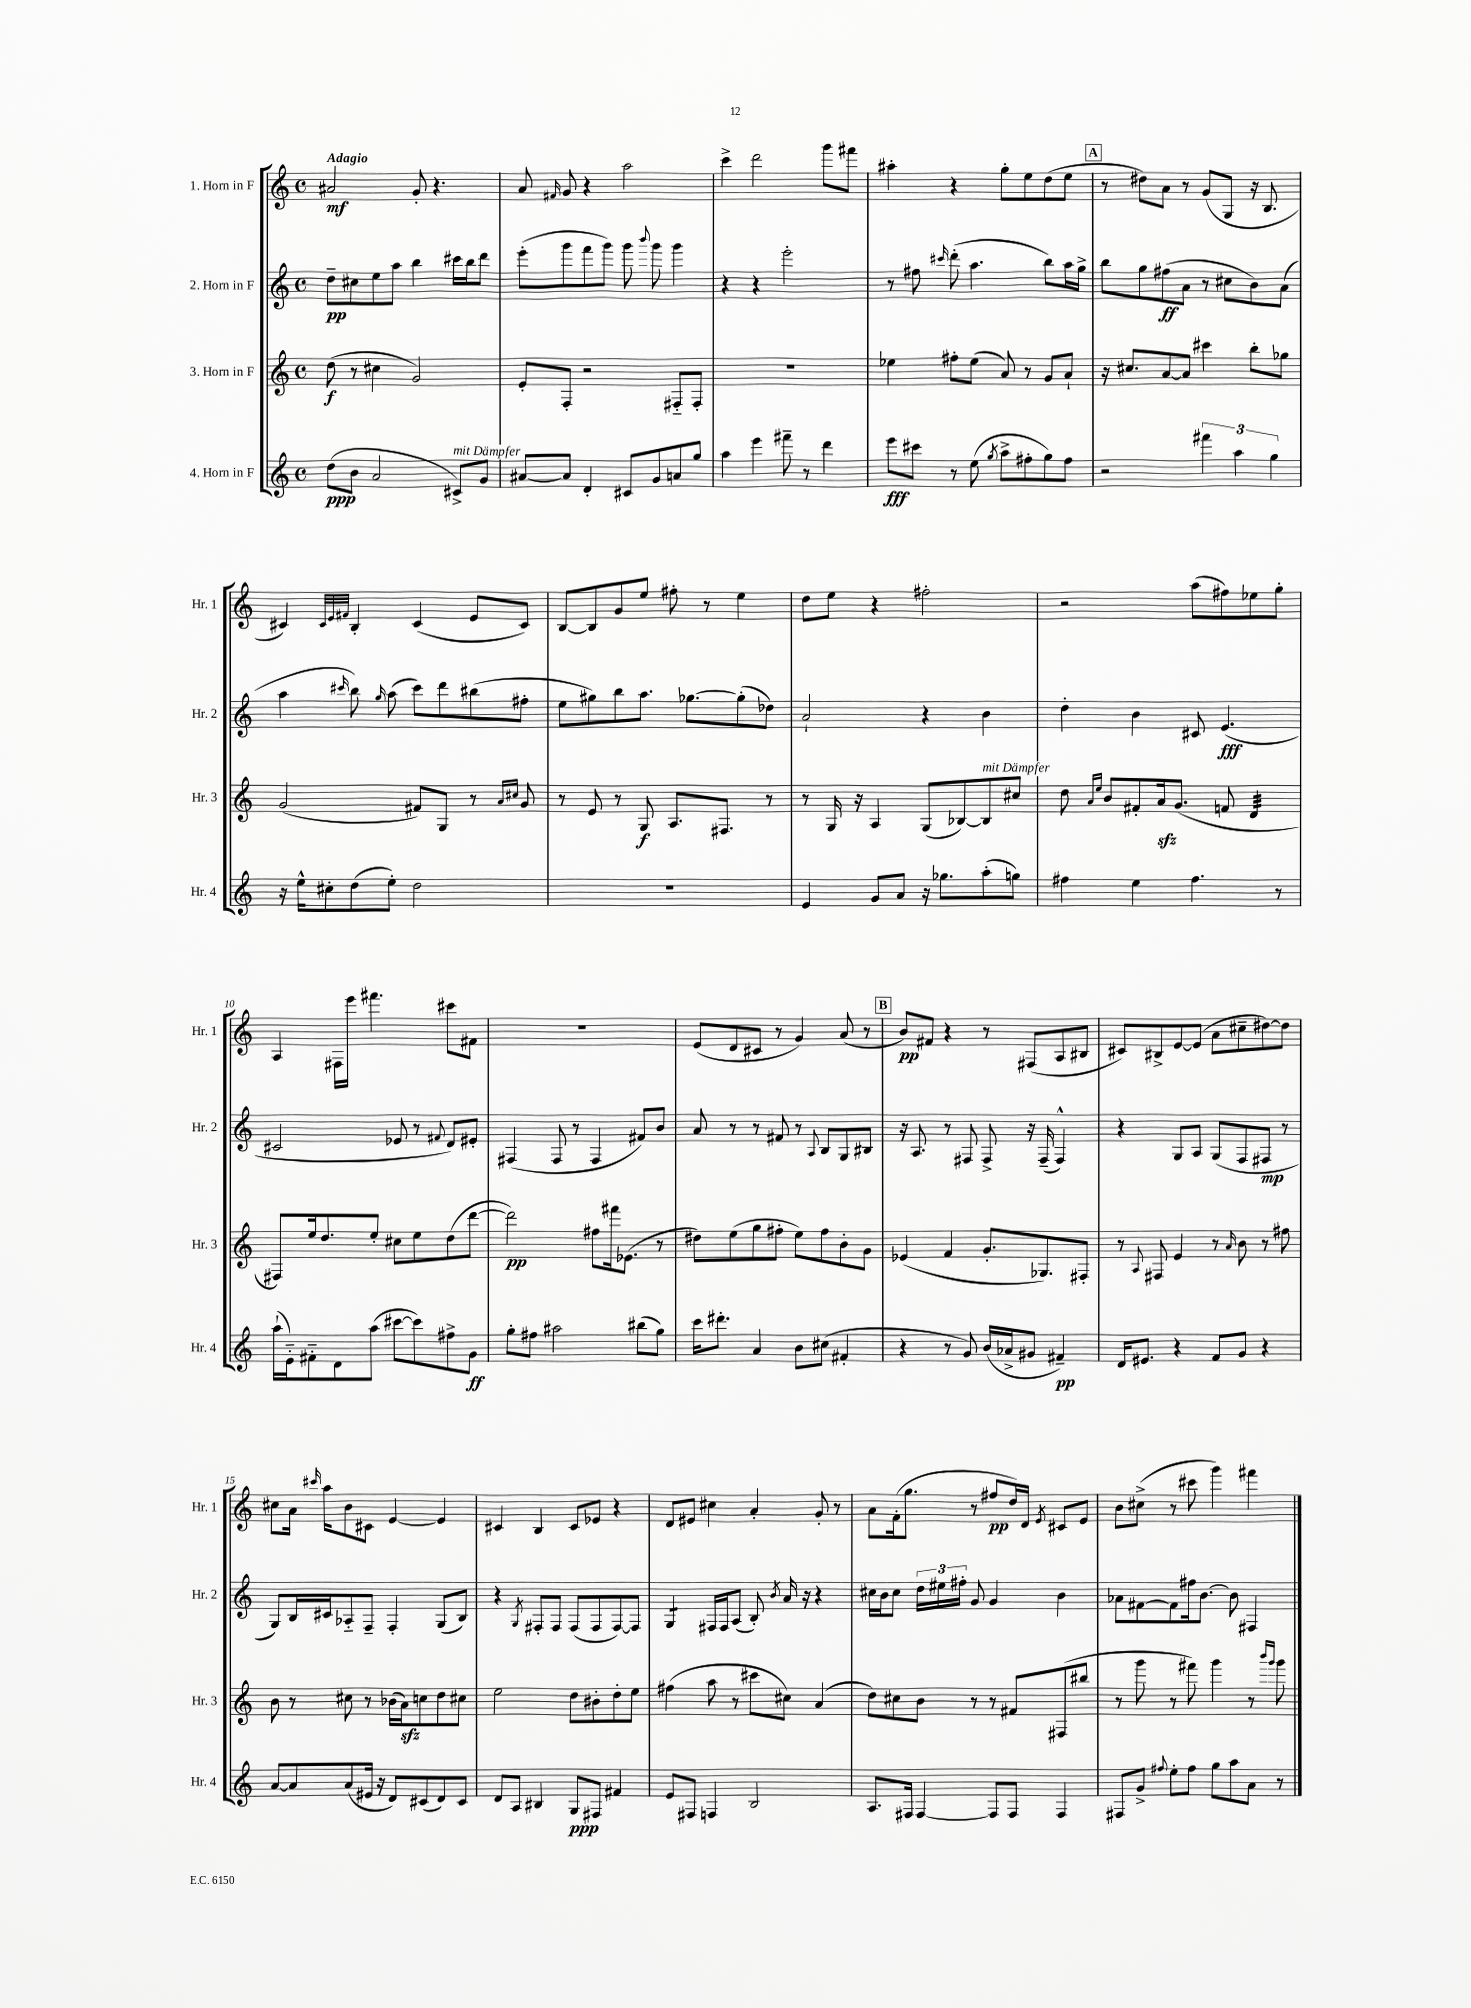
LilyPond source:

<<
\new StaffGroup <<
\new Staff = "s0" \with { instrumentName = "1. Horn in F" shortInstrumentName = "Hr. 1" } {
    \clef treble \key c \major \defaultTimeSignature \time 4/4 \tempo "Adagio"
    \autoBeamOff ais'2\mf g'8-. r4. |
    a'8 \grace { fis'16 } g'8 r4 a''2 |
    c'''4-> d'''2 g'''8[ fis'''8] |
    ais''4-. r4 g''8[-. e''8 d''8( e''8] |
    \mark \markup { \box "A" } r8 dis''8[) a'8] r8 g'8[( g8] r16 b8. |
    cis'4) \grace { cis'32[ e'32 fis'32] } b4-. cis'4( e'8[ cis'8]) |
    b8[~ b8 g'8 e''8] fis''8-. r8 e''4 |
    d''8[ e''8] r4 fis''2-. |
    r2 a''8[( fis''8) ees''8 g''8]-. |
    a4 fis16[ e'''16] fis'''4. cis'''8[ fis'8] |
    R1 |
    e'8[( d'8 cis'8] r8 g'4) a'8( r8 |
    \mark \markup { \box "B" } b'8[\pp) fis'8] r4 r8 fis8[( a8 bis8] |
    cis'8[) bis8-> e'8~ e'8]( a'8[ cis''8-- dis''8~) dis''8] |
    cis''8[ a'16] \grace { cis'''16 } a''16[ b'8 cis'8] e'4~ e'4 |
    cis'4 b4 cis'8[ ees'8] r4 |
    d'8[ eis'8] cis''4 a'4-. g'8-. r8 |
    a'8[ f'16-.( g''8.] r8 fis''8[\pp d''16) d'16] \acciaccatura { e'8 } cis'8[ e'8] |
    b'8[ cis''8]->( r8 cis'''8 g'''4) fis'''4 \bar "|." |
}
\new Staff = "s1" \with { instrumentName = "2. Horn in F" shortInstrumentName = "Hr. 2" } {
    \clef treble \key c \major \defaultTimeSignature \time 4/4
    \autoBeamOff d''8[--\pp cis''8 e''8 a''8] b''4 cis'''16[ b''16 d'''8] |
    e'''8[-.( g'''8 f'''8 g'''8]) g'''8 \appoggiatura { b'''8 } g'''8 g'''4 |
    r4 r4 e'''2-. |
    r8 fis''8 \grace { cis'''16 } d'''8-.( a''4. b''8[) a''16 g''16]-> |
    \mark \markup { \box "A" } b''8[ g''8 fis''8\ff( a'8] r8 cis''8[ b'8) a'8]( |
    a''4 \grace { cis'''16 } b''8) \grace { g''16 } a''8( cis'''8[) d'''8 bis''8( fis''8]-. |
    e''8[ gis''8) b''8 a''8.] ges''8.[~ ges''8-.( des''8]) |
    a'2-! r4 b'4 |
    d''4-. b'4 cis'8 e'4.\fff( |
    cis'2 ees'8 r8 \appoggiatura { fis'8 } d'8[) eis'8]-. |
    fis4( fis8 r8 fis4 fis'8[) b'8] |
    a'8 r8 r8 fis'8 r8 \appoggiatura { a8 } b8[ g8 bis8] |
    \mark \markup { \box "B" } r16 a8. r8 fis8 fis8-> r16 fis16--( fis4-^) |
    r4 g8[ a8] g8[( f8 fis8]\mp r8 |
    g8[) b16 cis'16 aes8-_ f8]-- f4-. g8[( b8]) |
    r4 \acciaccatura { g8 } fis8[-. fis8] fis8[( fis8 fis8~) fis8] |
    g4:8 fis16[ fis16 a8]( b8-.) \acciaccatura { b'8 } a'16 r16 r4 |
    cis''16[ b'16 cis''8] \tuplet 3/2 { d''16[ eis''16 fis''16]-. } g'8 g'4 b'4 |
    aes'8[ fis'8~ fis'8 fis''16 b'8.]~ b'8 fis4 \bar "|." |
}
\new Staff = "s2" \with { instrumentName = "3. Horn in F" shortInstrumentName = "Hr. 3" } {
    \clef treble \key c \major \defaultTimeSignature \time 4/4
    \autoBeamOff d''8\f( r8 cis''4 g'2) |
    e'8[-. f8]-. r2 fis8[-_ fis8]-. |
    R1 |
    ees''4 fis''8[-. ees''8]( a'8) r8 g'8[ a'8]-! |
    \mark \markup { \box "A" } r16 cis''8.[ a'8~ a'8] cis'''4 b''8[-. ges''8] |
    g'2( fis'8[) g8] r8 \grace { a'16[ cis''16] } g'8 |
    r8 e'8 r8 g8\f a8.[ fis8.] r8 |
    r8 g16 r16 a4 g8[( bes8~) bes8^\markup { \italic "mit Dämpfer" } cis''8] |
    d''8 \grace { a'16[ e''16] } b'8[ fis'8-. a'16\sfz g'8.]( f'8 d'4:32 |
    fis8[) e''16 d''8. e''8]-. cis''8[ e''8 d''8( d'''8]~ |
    d'''2\pp) fis''8[ fis'''16 ees'8.]( r8 |
    dis''8[) e''8( g''8 fis''8]-. e''8[) fis''8 b'8-. g'8] |
    \mark \markup { \box "B" } ees'4( f'4 g'8.[-. ges8.) fis8]-. |
    r8 \appoggiatura { a8 } fis8 e'4 r8 \grace { a'16 } b'8 r8 fis''8 |
    b'8 r8 cis''8 r8 bes'16[( a'16\sfz) c''8 d''8 cis''8] |
    e''2 d''8[ bis'8-. d''8-. e''8] |
    fis''4( a''8 r8 cis'''8[ cis''8]) a'4( |
    d''8[) cis''8 b'8] r8 r8 fis'8[ fis8( bis''8] |
    r8 g'''8 r8 fis'''8) g'''4 r8 \grace { b'''16[ g'''16] } g'''8 \bar "|." |
}
\new Staff = "s3" \with { instrumentName = "4. Horn in F" shortInstrumentName = "Hr. 4" } {
    \clef treble \key c \major \defaultTimeSignature \time 4/4
    \autoBeamOff d''8[\ppp( b'8] a'2 cis'8[->^\markup { \italic "mit Dämpfer" }) g'8] |
    ais'8[~ ais'8] d'4-. cis'8[ g'8 a'8 g''8] |
    a''4 e'''4 fis'''8-- r8 d'''4 |
    e'''8[\fff cis'''8] r8 e''8( \acciaccatura { g''8 } a''8[-> fis''8-. g''8) fis''8] |
    \mark \markup { \box "A" } r2 \tuplet 3/2 { fis'''4 a''4 g''4 } |
    r16 e''16[-^ cis''8-. d''8( e''8]-.) d''2 |
    R1 |
    e'4 g'8[ a'8] r16 ges''8.[ a''8-.( g''8]) |
    fis''4 e''4 fis''4. r8 |
    a''16[-!( e'16-_) fis'8-_ d'8 a''8]( cis'''8[~ cis'''8) fis''8-> g'8]\ff |
    g''8[-. fis''8] ais''2 bis''8[( g''8]) |
    c'''16[ dis'''8.]-. a'4 b'8[ cis''8]( fis'4-. |
    \mark \markup { \box "B" } r4 r8 g'8) b'16[( aes'16-> gis'8] fis'4--\pp) |
    d'16[ eis'8.] r4 f'8[ g'8] r4 |
    a'8[~ a'8 a'8( eis'16] r16 d'8[) cis'8( d'8) cis'8] |
    d'8[ a8] bis4 g8[\ppp fis8] fis'4 |
    e'8[ fis8] f4 b2 |
    a8.[ fis16] fis4~ fis8[ fis8] fis4 |
    fis8[ g'8]-> \appoggiatura { fis''8 } e''8[-. fis''8] g''8[ a''8 a'8] r8 \bar "|." |
}
>>
>>
\layout { \context { \Score \override BarNumber.break-visibility = ##(#f #t #t) barNumberVisibility = #(every-nth-bar-number-visible 5) } }
